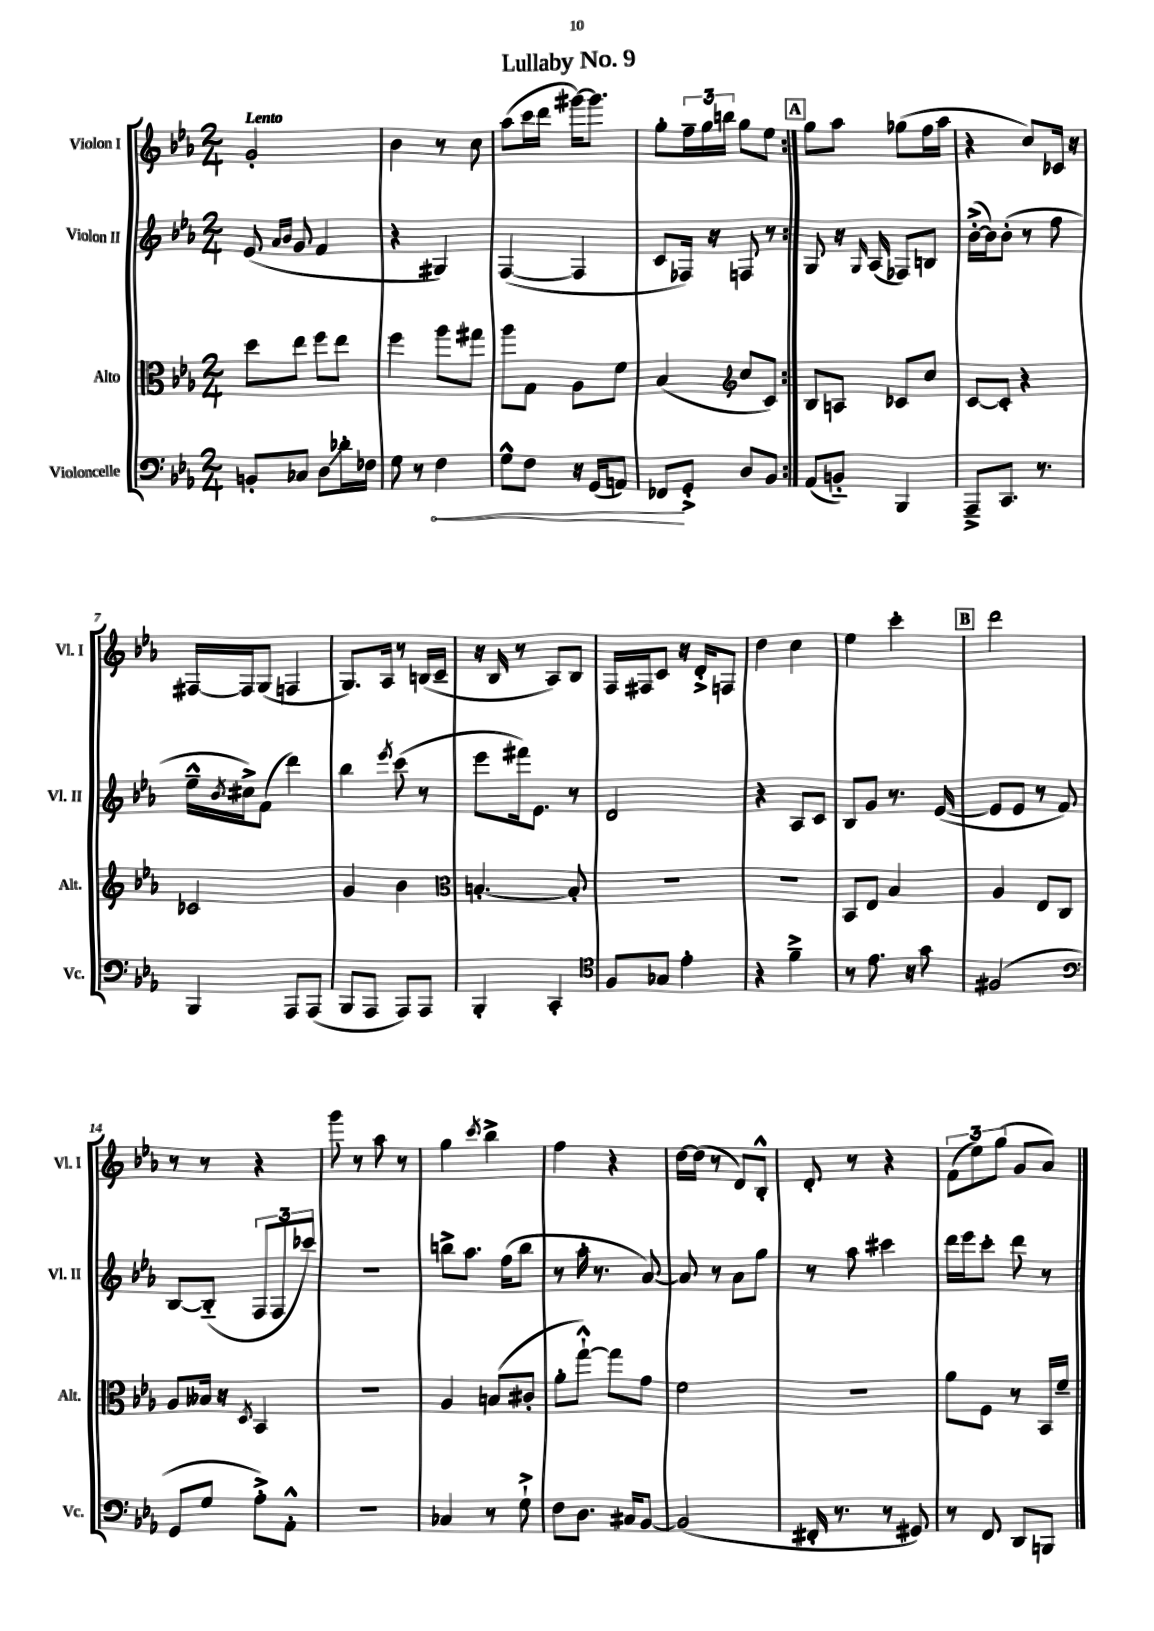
\header { title = "Lullaby No. 9" }
<<
\new StaffGroup <<
\new Staff = "s0" \with { instrumentName = "Violon I" shortInstrumentName = "Vl. I" } {
    \clef treble \key ees \major \numericTimeSignature \time 2/4 \tempo "Lento"
    \repeat volta 2 { g'2-. |
    bes'4 r8 c''8 |
    aes''8( c'''16 d'''16 gis'''16~) gis'''8. |
    g''8-. \tuplet 3/2 { f''16-- g''16 b''16 } g''8 ees''8 | }
    \mark \markup { \box "A" } g''8 aes''8 ges''8( f''16 aes''16 |
    r4 c''8) ces'16 r16 |
    fis16~ fis16 g8( f4 |
    g8.) aes16 r8 b16( c'16-- |
    r16 bes16 r8 aes8) bes8 |
    f16 fis16 c'8 r16 d'16-.-> f8 |
    d''4 c''4 |
    ees''4 c'''4-. |
    \mark \markup { \box "B" } d'''2 |
    r8 r8 r4 |
    g'''8 r8 aes''8 r8 |
    g''4 \acciaccatura { c'''8 } bes''4-> |
    f''4 r4 |
    d''16~ d''16( r8 d'8) bes8-.-^ |
    d'8-. r8 r4 |
    \tuplet 3/2 { f'8( ees''8) g''8( } g'8 aes'8) \bar "|." |
}
\new Staff = "s1" \with { instrumentName = "Violon II" shortInstrumentName = "Vl. II" } {
    \clef treble \key ees \major \numericTimeSignature \time 2/4
    \repeat volta 2 { ees'8( \grace { aes'16 bes'16 } g'8 f'4 |
    r4 gis4) |
    f4~( f4 |
    c'8 fes16) r16 f8 r8 | }
    \mark \markup { \box "A" } g8 r16 \grace { g16 } aes16( \once \override Glissando.style = #'zigzag fes8\glissando) b8 |
    bes'16~-.->( bes'16) bes'8-.( r8 f''8 |
    ees''16---^ \acciaccatura { bes'8 } cis''16->) f'8( d'''4) |
    bes''4 \acciaccatura { ees'''8 } c'''8( r8 |
    ees'''8 fis'''16) ees'8. r8 |
    d'2 |
    r4 aes8 c'8 |
    bes8 g'8 r8. ees'16~( |
    \mark \markup { \box "B" } ees'8 ees'8 r8 f'8) |
    bes8~ bes8-_( \tuplet 3/2 { f8 f8 ces'''8) } |
    r2 |
    b''8-> aes''8. f''16( b''8 |
    r8 aes''16-. r8. aes'8~) |
    aes'8 r8 aes'8 g''8 |
    r8 aes''8 cis'''4 |
    d'''16 ees'''16 c'''8-. d'''8 r8 \bar "|." |
}
\new Staff = "s2" \with { instrumentName = "Alto" shortInstrumentName = "Alt." } {
    \clef alto \key ees \major \numericTimeSignature \time 2/4
    \repeat volta 2 { d''8 ees''8 f''8 ees''8 |
    f''4 aes''8 gis''8 |
    aes''8 g8 aes8 f'8 |
    bes4( \clef treble c''8 c'8) | }
    \mark \markup { \box "A" } bes8 a8 ces'8 c''8 |
    c'8~ c'8-. r4 |
    ces'2 |
    g'4 bes'4 |
    \clef alto b4.~-. b8-. |
    R2 |
    R2 |
    bes,8 ees8 bes4 |
    \mark \markup { \box "B" } aes4 ees8 c8 |
    aes8 beses16 r16 \acciaccatura { d8 } bes,4 |
    R2 |
    aes4 b8( cis'8-. |
    aes'8-. g''8~-!-^) g''8 g'8 |
    f'2 |
    R2 |
    aes'8 f8 r8 bes,16 f'16-- \bar "|." |
}
\new Staff = "s3" \with { instrumentName = "Violoncelle" shortInstrumentName = "Vc." } {
    \clef bass \key ees \major \numericTimeSignature \time 2/4
    \repeat volta 2 { b,8-. ces8 d8\glissando des'16-. fes16 |
    g8 r8 \once \override Hairpin.circled-tip = ##t f4\< |
    g8-^ f8 r16 g,16( a,8) |
    fes,8\! g,8-.-> d8 bes,8 | }
    \mark \markup { \box "A" } aes,8( b,8-_) bes,,4 |
    aes,,8---> c,8. r8. |
    bes,,4 aes,,8 aes,,8( |
    bes,,8 aes,,8 aes,,8) aes,,8 |
    bes,,4-. c,4-. |
    \clef tenor f8 ges8 ees'4-. |
    r4 f'4---> |
    r8 ees'8. r16 g'8 |
    \mark \markup { \box "B" } fis2( |
    \clef bass g,8 g8 aes8-.->) aes,8-.-^ |
    R2 |
    ces4 r8 g8-!-> |
    f8 d8. cis16 bes,8~ |
    bes,2( |
    fis,16-. r8. r8 gis,8) |
    r8 f,8 d,8 b,,8 \bar "|." |
}
>>
>>
